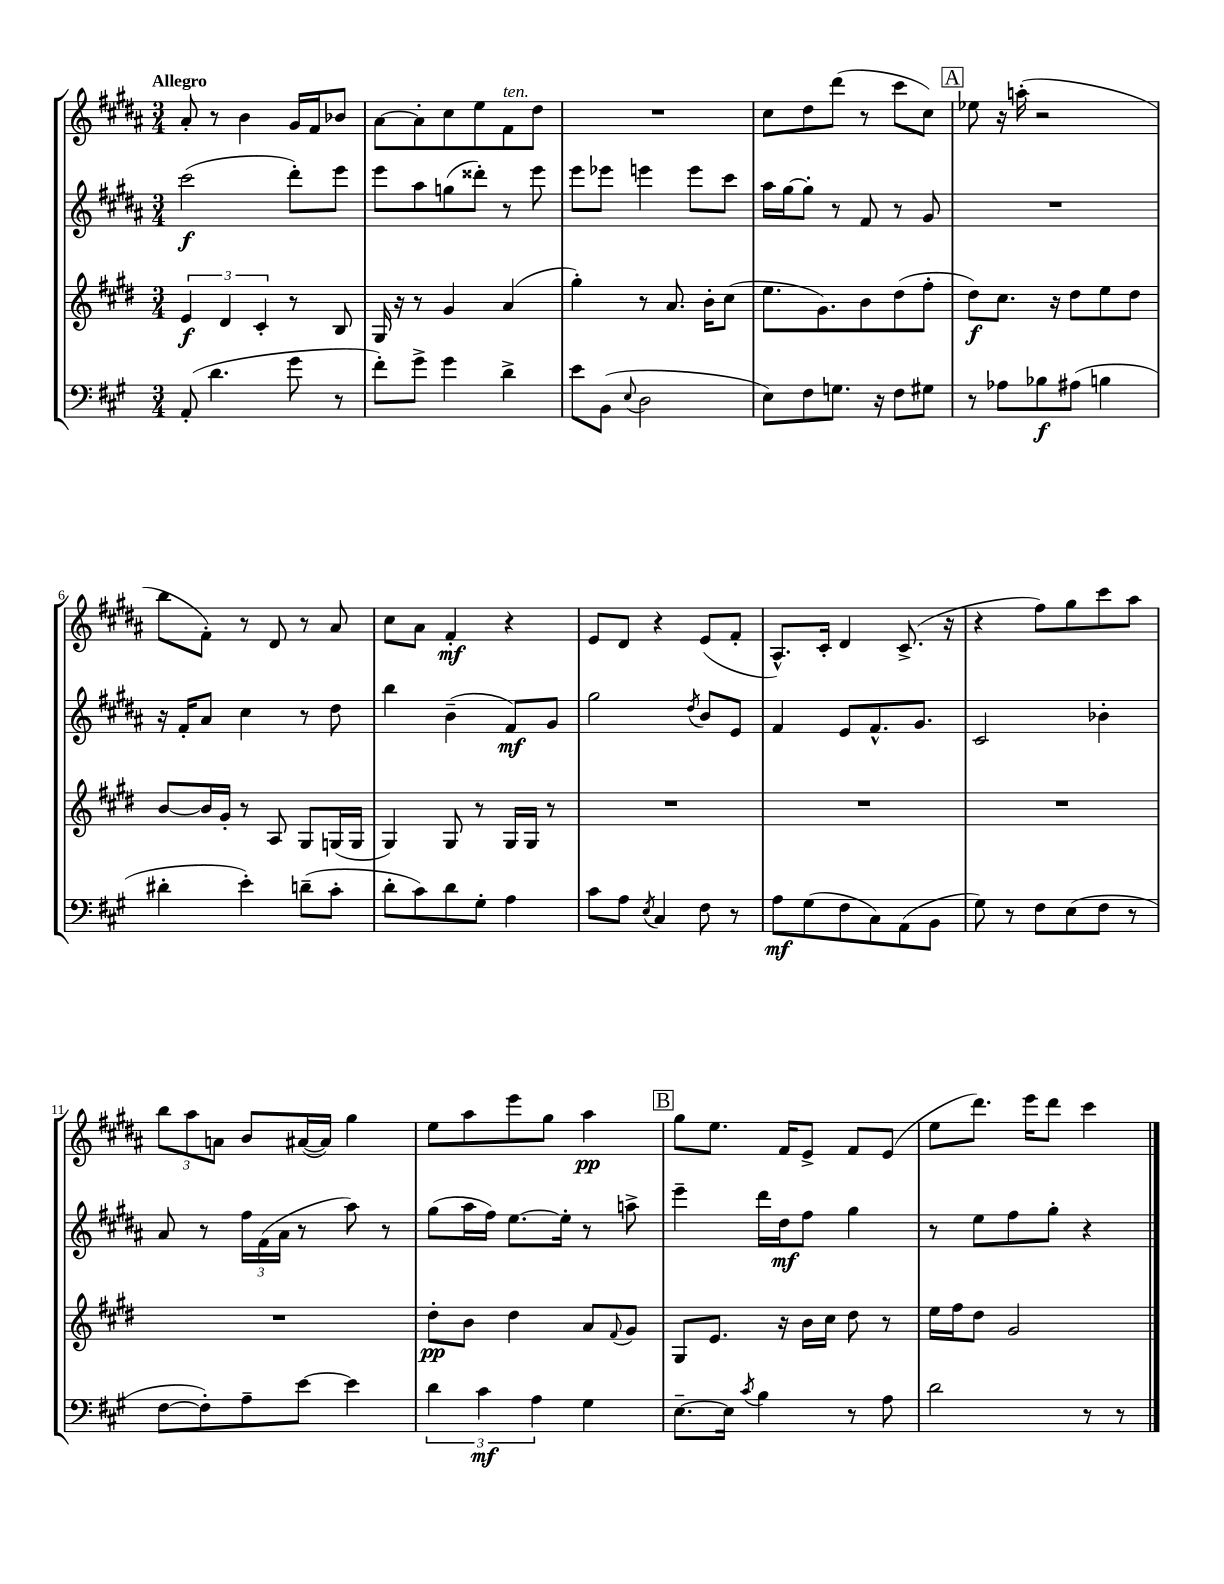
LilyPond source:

<<
\new StaffGroup <<
\new Staff = "s0" {
    \clef treble \key b \major \numericTimeSignature \time 3/4 \tempo "Allegro"
    ais'8-. r8 b'4 gis'16 fis'16 bes'8 |
    ais'8~ ais'8-. cis''8 e''8 fis'8^\markup { \italic "ten." } dis''8 |
    R2. |
    cis''8 dis''8 dis'''8( r8 cis'''8 cis''8) |
    \mark \markup { \box "A" } ees''8 r16 a''16-.( r2 |
    b''8 fis'8-.) r8 dis'8 r8 ais'8 |
    cis''8 ais'8 fis'4-.\mf r4 |
    e'8 dis'8 r4 e'8( fis'8-. |
    ais8.-^) cis'16-. dis'4 cis'8.->( r16 |
    r4 fis''8) gis''8 cis'''8 ais''8 |
    \tuplet 3/2 { b''8 ais''8 a'8 } b'8 ais'16~( ais'16) gis''4 |
    e''8 ais''8 e'''8 gis''8 ais''4\pp |
    \mark \markup { \box "B" } gis''8 e''8. fis'16 e'8-> fis'8 e'8( |
    e''8 dis'''8.) e'''16 dis'''8 cis'''4 \bar "|." |
}
\new Staff = "s1" {
    \clef treble \key b \major \numericTimeSignature \time 3/4
    cis'''2\f( dis'''8-.) e'''8 |
    e'''8 ais''8 g''8( disis'''8-.) r8 e'''8 |
    e'''8 ees'''8 e'''4 e'''8 cis'''8 |
    ais''16 gis''16~ gis''8-. r8 fis'8 r8 gis'8 |
    \mark \markup { \box "A" } R2. |
    r16 fis'16-. ais'8 cis''4 r8 dis''8 |
    b''4 b'4--( fis'8\mf) gis'8 |
    gis''2 \acciaccatura { dis''8 } b'8 e'8 |
    fis'4 e'8 fis'8.-^ gis'8. |
    cis'2 bes'4-. |
    ais'8 r8 \tuplet 3/2 { fis''16 fis'16( ais'16 } r8 ais''8) r8 |
    gis''8( ais''16 fis''16) e''8.~ e''16-. r8 a''8-> |
    \mark \markup { \box "B" } e'''4-- dis'''16 dis''16\mf fis''8 gis''4 |
    r8 e''8 fis''8 gis''8-. r4 \bar "|." |
}
\new Staff = "s2" {
    \clef treble \key e \major \numericTimeSignature \time 3/4
    \tuplet 3/2 { e'4\f dis'4 cis'4-. } r8 b8 |
    gis16 r16 r8 gis'4 a'4( |
    gis''4-.) r8 a'8. b'16-. cis''8( |
    e''8. gis'8.) b'8 dis''8( fis''8-. |
    \mark \markup { \box "A" } dis''8\f) cis''8. r16 dis''8 e''8 dis''8 |
    b'8~ b'16 gis'16-. r8 a8 gis8 g16( g16 |
    gis4) gis8 r8 gis16 gis16 r8 |
    R2. |
    R2. |
    R2. |
    R2. |
    dis''8-.\pp b'8 dis''4 a'8 \appoggiatura { fis'8 } gis'8 |
    \mark \markup { \box "B" } gis8 e'8. r16 b'16 cis''16 dis''8 r8 |
    e''16 fis''16 dis''8 gis'2 \bar "|." |
}
\new Staff = "s3" {
    \clef bass \key a \major \numericTimeSignature \time 3/4
    a,8-.( d'4. gis'8 r8 |
    fis'8-.) gis'8-> gis'4 d'4-> |
    e'8 b,8( \appoggiatura { e8 } d2 |
    e8) fis8 g8. r16 fis8 gis8 |
    \mark \markup { \box "A" } r8 aes8 bes8\f ais8( b4 |
    dis'4-. e'4-.) d'8--( cis'8-. |
    d'8-. cis'8) d'8 gis8-. a4 |
    cis'8 a8 \acciaccatura { e8 } cis4 fis8 r8 |
    a8\mf gis8( fis8 cis8) a,8( b,8 |
    gis8) r8 fis8 e8( fis8 r8 |
    fis8~ fis8-.) a8-- e'8~ e'4 |
    \tuplet 3/2 { d'4 cis'4\mf a4 } gis4 |
    \mark \markup { \box "B" } e8.~-- e16 \acciaccatura { cis'8 } b4 r8 a8 |
    d'2 r8 r8 \bar "|." |
}
>>
>>
